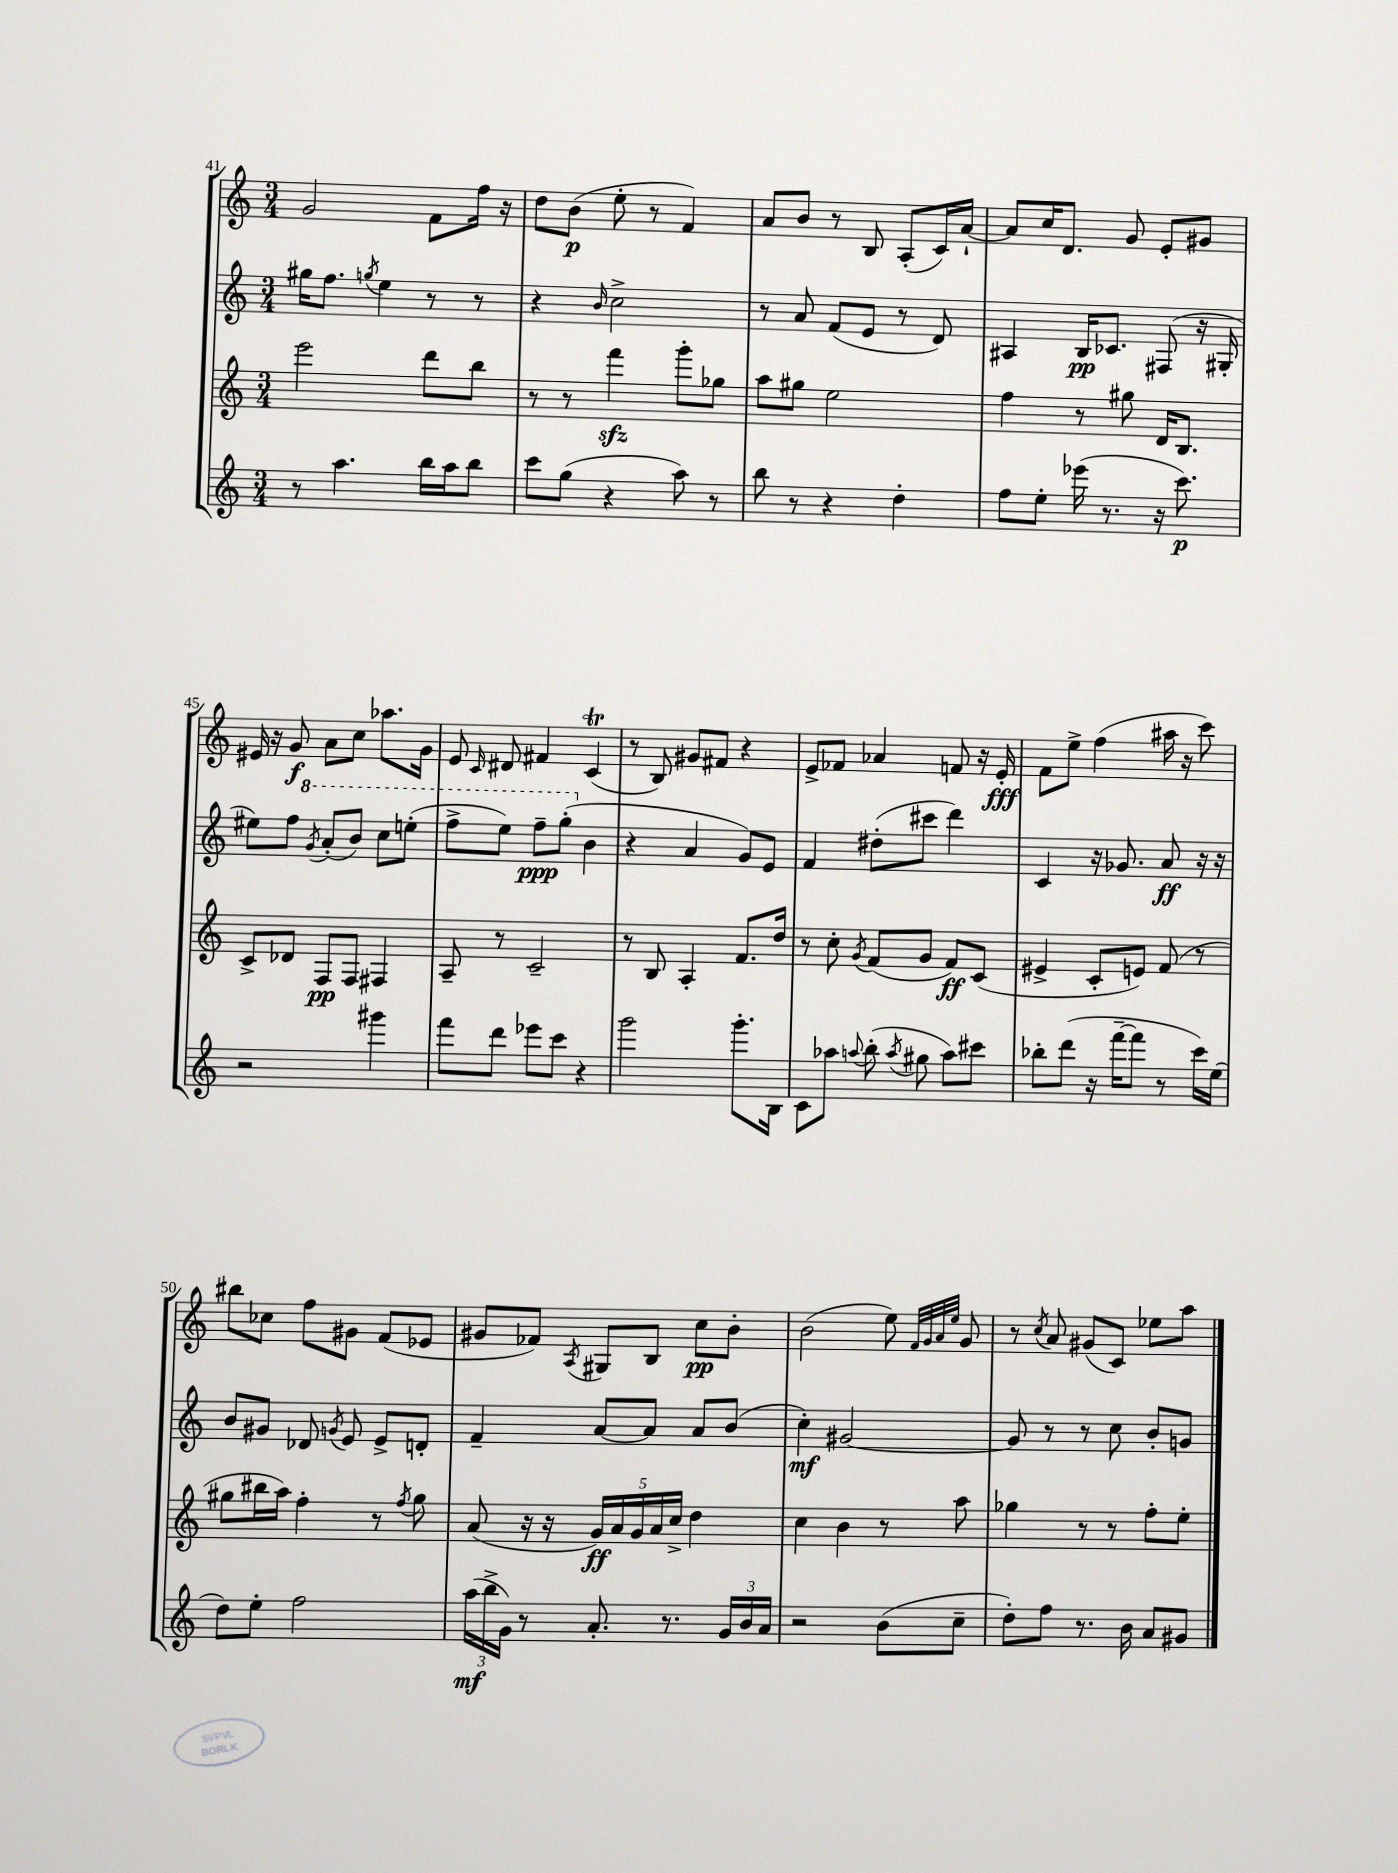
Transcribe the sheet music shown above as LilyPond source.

<<
\new StaffGroup <<
\new Staff = "s0" {
    \clef treble \key c \major \numericTimeSignature \time 3/4
    \autoBeamOff g'2 f'8[ f''16] r16 |
    d''8[ b'8]\p( e''8-. r8 f'4) |
    a'8[ b'8] r8 b8 a8[-.( c'16) a'16]~-! |
    a'8[ c''16 d'8.] g'8 e'8[-. gis'8] |
    eis'16 r16 g'8\f a'8[ c''8] aes''8.[ g'16] |
    e'8 \grace { c'16 } dis'8 fis'4 c'4\trill( |
    r8 b8) gis'8[ fis'8] r4 |
    e'8[-> fes'8] aes'4 f'8 r16 e'16-.\fff |
    f'8[ e''8]-> f''4( ais''16 r16 c'''8) |
    bis''8[ ces''8] f''8[ gis'8] f'8[( ees'8] |
    gis'8[ fes'8]) \acciaccatura { a8 } gis8[ b8] c''8[\pp b'8]-. |
    b'2( e''8) \grace { f'32[ g'32 a'32 e''32] } g'8 |
    r8 \acciaccatura { c''8 } a'8 gis'8[( c'8]) ees''8[ a''8] \bar "|." |
}
\new Staff = "s1" {
    \clef treble \key c \major \numericTimeSignature \time 3/4
    \autoBeamOff gis''16[ f''8.] \acciaccatura { g''8 } e''4 r8 r8 |
    r4 \grace { b'16 } c''2-> |
    r8 a'8 f'8[( e'8] r8 d'8) |
    ais4 b16[\pp ces'8.] fis8( r16 gis16-. |
    eis''8[) f''8] \ottava #1 \acciaccatura { g''8 } a''8[-.( b''8]) c'''8[ e'''!8]-.( |
    f'''8[-> e'''8]) f'''8[--\ppp g'''8]-.( \ottava #0 b'4 |
    r4 a'4 g'8[) e'8] |
    f'4 dis''8[-.( cis'''8] d'''4) |
    c'4 r16 ges'8. a'8\ff r16 r16 |
    b'8[ gis'8] des'8 \acciaccatura { g'8 } e'8 e'8[-> d'8]-. |
    f'4-- a'8[~ a'8] a'8[ b'8]( |
    c''4-.\mf) gis'2~ |
    gis'8 r8 r8 c''8 b'8[-. g'8] \bar "|." |
}
\new Staff = "s2" {
    \clef treble \key c \major \numericTimeSignature \time 3/4
    \autoBeamOff e'''2 d'''8[ b''8] |
    r8 r8 f'''4\sfz g'''8[-. ges''8] |
    a''8[ gis''8] e''2 |
    f''4 r8 gis''8 d'16[ b8.] |
    c'8[-> des'8] f8[\pp f8] fis4 |
    a8-- r8 c'2-- |
    r8 b8 a4-. f'8.[ d''16] |
    r8 c''8-. \acciaccatura { g'8 } f'8[( g'8] f'8[\ff) c'8]( |
    eis'4-> c'8[-. e'8]) f'8( r8 |
    gis''8[ bis''16 a''16]) f''4-. r8 \acciaccatura { f''8 } gis''8 |
    a'8( r16 r16 \tuplet 5/4 { g'16[\ff) a'16 g'16 a'16 c''16]-> } d''4 |
    c''4 b'4 r8 a''8 |
    ges''4 r8 r8 f''8[-. e''8]-. \bar "|." |
}
\new Staff = "s3" {
    \clef treble \key c \major \numericTimeSignature \time 3/4
    \autoBeamOff r8 a''4. b''16[ a''16 b''8] |
    c'''8[ g''8]( r4 a''8) r8 |
    b''8 r8 r4 d''4-. |
    f''8[ e''8]-. ees'''16( r8. r16 c'''8.\p) |
    r2 gis'''4 |
    f'''8[ d'''8] ees'''8[ c'''8] r4 |
    g'''2 g'''8.[-. b16] |
    c'8[ aes''8] \appoggiatura { a''8 } b''8-.( \acciaccatura { a''8 } gis''8 a''8[) cis'''8] |
    bes''8[-. d'''8]( r16 f'''16[~-- f'''8] r8 c'''16[) e''16]( |
    d''8[) e''8]-. f''2 |
    \tuplet 3/2 { a''16[\mf( b''16-> g'16]) } r8 a'8.-. r8. \tuplet 3/2 { g'16[ b'16 a'16] } |
    r2 b'8[( c''8]-- |
    d''8[-.) f''8] r8. b'16 a'8[ gis'8] \bar "|." |
}
>>
>>
\layout { \context { \Score currentBarNumber = #41 } }
